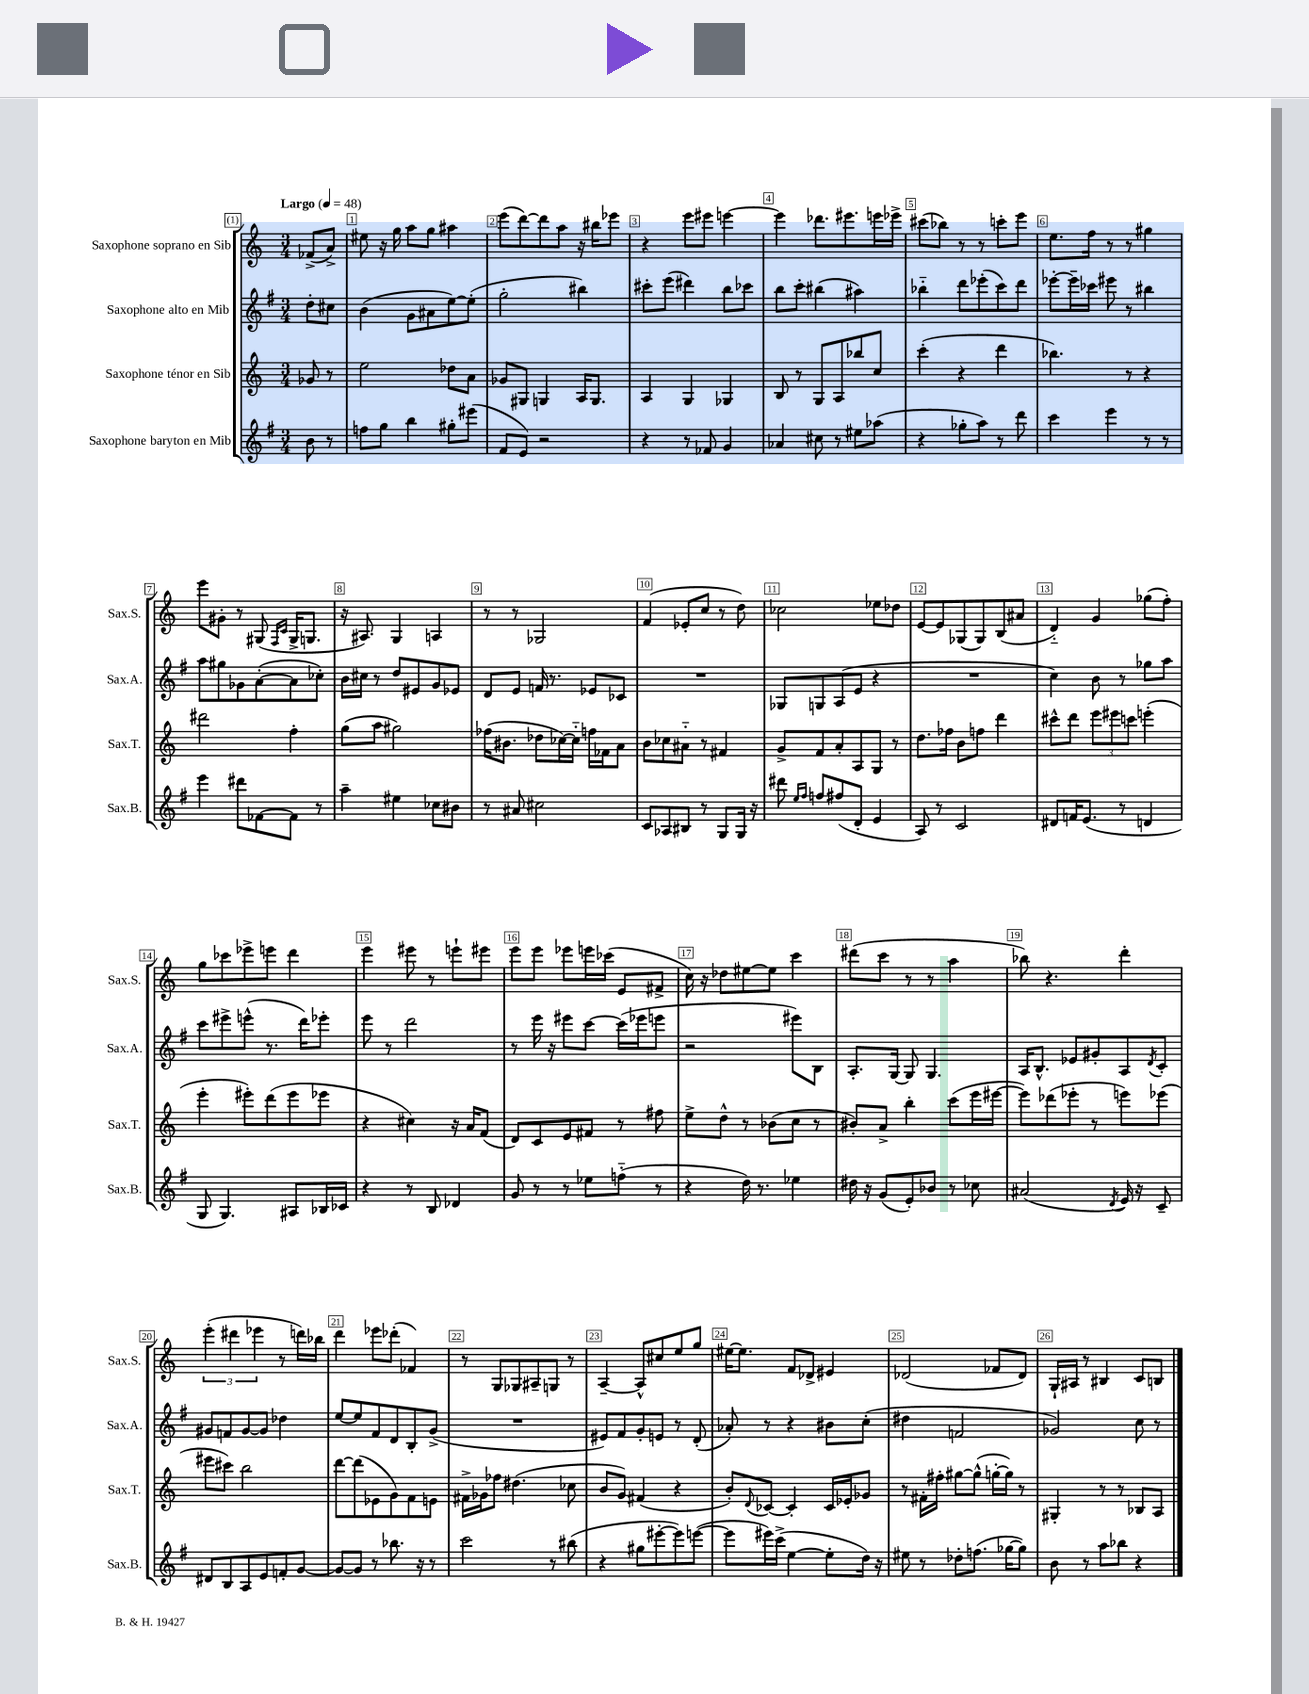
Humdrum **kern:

**kern	**kern	**kern	**kern
*staff4	*staff3	*staff2	*staff1
*clefG2	*clefG2	*clefG2	*clefG2
*k[f#]	*k[]	*k[f#]	*k[]
*M3/4	*M3/4	*M3/4	*M3/4
*MM48	*MM48	*MM48	*MM48
8b	8g-	8dd'	(8f-^
8r	8r	8cc#	8a^)
=	=	=	=
8ff	2ee	(4b	8ee#
8gg	.	.	16r
.	.	.	16gg
4bb	.	8g	8aa
.	.	8a#	8gg
8gg#'	8dd-	[8ee)	4aa#
(8eee#	8a	(8ee']	.
=	=	=	=
8f#	8g-	2gg'	(8eee
8e)	8G#	.	[8ddd)
2r	4G	.	8ddd]
.	.	.	8aa
.	16A	4bb#)	16r
.	8.G	.	16bb#
.	.	.	8eee-
=	=	=	=
4r	4A	8ccc#'	4r
.	.	(8eee	.
8r	4G	4ddd#)	8eee
8f-	.	.	8eee#
4g	4G-	8bb	[4eee
.	.	8ccc-	.
=	=	=	=
4a-	8B	8bb	4eee]
.	8r	8ccc'	.
8cc#	8G	(4bb#	8.ddd-
8r	8A	.	.
.	.	.	8.eee#
8ee#	8bb-	4aa#)	.
(8aa-	8cc	.	16eee
.	.	.	16eee-^
=	=	=	=
4r	(4ccc'	4bb-'~	(8ccc#
.	.	.	8bb-)
8gg-'	4r	8ddd	8r
8aa)	.	(8eee-'	8r
8r	4ddd	8ccc)	8ccc'
8ddd	.	8ddd	8eee
=	=	=	=
4ccc	4.bb-)	[8eee-'	8.ee
.	.	16eee-~]	.
.	.	16ccc-	16ff
4eee	.	8eee#	8r
.	8r	8r	8r
8r	4r	4bb#	4gg#
8r	.	.	.
=	=	=	=
4eee	2ddd#	8aa	8eee
.	.	8gg#	8g#'
8ddd#	.	8g-	8r
[8f-	.	([8a'	(8G#
.	.	.	16qqF
.	.	.	16qqc
8f-]	4ff'	8a]	16G#^
.	.	.	8.G
8r	.	8cc-')	.
=	=	=	=
4aa~	(8gg	16b	16r
.	.	16cc#	8.A#)
.	8aa	8r	.
4ee#	2gg#)	8dd	4G
.	.	8e#	.
8cc-	.	8g	4A
8b#	.	8e-	.
=	=	=	=
8r	(16ff-	8d	8r
.	8.b#	.	.
8a#	.	8e	8r
2cc#	8dd-	16f	2G-
.	.	8.r	.
.	[16cc-)	.	.
.	16cc-'~]	.	.
.	16ff	8e-	.
.	16f-	.	.
.	8a	8c-	.
=	=	=	=
8c	8b	2.r	(4f
8A-	8cc-	.	.
8B#	8a#'~	.	8e-'
8r	8r	.	8cc
8G	4f#	.	8r
16G	.	.	8dd)
16r	.	.	.
=	=	=	=
8ddd#	8g^	8G-	2cc-
16qqee	.	.	.
16qqff#	.	.	.
8ff	8f	8G	.
(8ff#	8a'	(8A	.
8d'	8A	8e	.
4e	8G	4r	8ee-
.	8r	.	8dd-
=	=	=	=
8A)	8.dd	2.r	[8e
8r	.	.	8e]
.	16ff-	.	.
2c	8b	.	(8G-
.	8ff	.	8G-)
.	4ddd	.	(8B
.	.	.	8a#
=	=	=	=
8d#	8ccc#^^	4cc)	4d'~)
16f	8ddd	.	.
(8.e	.	.	.
.	12eee	8b	4g
.	12eee#	.	.
8r	.	8r	.
.	12ccc	.	.
4d	(4eee'	8gg-	(8gg-
.	.	8aa	8ff')
=	=	=	=
8G	4eee'	8ccc	8gg
4.G)	.	8eee#^	8ccc-
.	8eee#')	(8eee^^	8eee-^
.	(8ddd	8.r	8eee
8A#	8eee#	.	4ddd
.	.	16ddd)	.
16B-	8eee-	8eee-'	.
16c-	.	.	.
=	=	=	=
4r	4r	8eee	4eee
.	.	8r	.
8r	4cc#)	2ddd	8eee#
8B	.	.	8r
4d-	16r	.	8eee`
.	16a	.	.
.	(8f	.	8eee#
=	=	=	=
8g	8d)	8r	8eee
8r	8c	16eee	8eee
.	.	16r	.
8r	8e	8eee#	8eee-
8ee-	8f#	[8ccc	16eee
.	.	.	(16ccc-
(8ff'~	8r	(16ccc]	8e
.	.	16eee-	.
8r	8ff#	8eee	8f#^
=	=	=	=
4r	8ee^	2r	16cc)
.	.	.	16r
.	8dd^^	.	8dd-
16dd)	8r	.	[8ee#
8.r	.	.	.
.	(8b-	.	8ee#]
4ee-	8cc	8eee#)	4ccc
.	8r	8B	.
=	=	=	=
16dd#	8b#')	8.A'	(8ddd#
16r	.	.	.
(8g	8a^	.	8ccc
.	.	[16G	.
8e')	4bb'	8G]	8r
8b-	.	4.G	8r
8r	(8ccc	.	4aa
8cc-	16eee	.	.
.	[16eee#	.	.
=	=	=	=
(2a#	8eee#])	16A	8bb-)
.	.	8.B^^	.
.	(8ddd-	.	4.r
.	8eee-'	8e-	.
.	8r	8g#'	.
8qd	.	.	.
16e)	8eee)	8A	4ddd'
16r	.	.	.
.	.	8qd	.
8c~	(8eee-	8c'	.
=	=	=	=
8d#	8eee#	8g#	(6eee'
8B	8ccc#)	8f	.
.	.	.	6ddd#
8A	2bb	[8g#	.
.	.	.	6eee-
8e	.	8g#]	.
8f'	.	4dd-	8r
[8g	.	.	16ddd)
.	.	.	16bb-
=	=	=	=
8g_	[8ddd	[8ee	4ddd
8g]	(8ddd]	8ee]	.
8r	8e-	8f#	8eee-
8.bb-	8g)	8d	(8ddd-'
.	8f	8B'	4f-)
16r	.	.	.
8r	8e	(8g^	.
=	=	=	=
2ccc	16f#^	2.r	8r
.	16g-	.	.
.	8ff-	.	8G
.	(4.dd#	.	8G-
.	.	.	8A#~
8r	.	.	8G
(8bb#	8cc-	.	8r
=	=	=	=
4r	8b	8e#)	[4A~
.	8g)	8f#	.
8gg#	(4f#	8g'	8A^^]
[8eee#'	.	8e	8cc#
8eee#])	4r	8r	8ee
([8eee	.	(8d'	8gg
=	=	=	=
8eee]	8b')	8a-')	[16ee#
.	.	.	8.ee#]
.	8qqd	.	.
16eee#)	[8c-	8r	.
(16ccc^	.	.	.
[4ee	4c-']	4r	8f
.	.	.	8d-^
8ee']	16c-	8b#	4e#
.	16e-'	.	.
16dd)	8g-	(8cc'	.
16r	.	.	.
=	=	=	=
8ee#	8r	4dd#	(2d-
8r	16f#'	.	.
.	16ff#'	.	.
8dd-'	[8gg#	2f	.
(8.ff	(8gg#^^]	.	.
.	[16gg'	.	8f-
[16gg-	16gg])	.	.
8gg-])	8r	.	8d-)
=	=	=	=
8b	4G#'	2g-)	16G`
.	.	.	16A#
8r	.	.	8r
8aa	8r	.	4B#
8bb-	8r	.	.
4r	8B-	8cc	8c
.	8A	8r	8B
==	==	==	==
*-	*-	*-	*-
